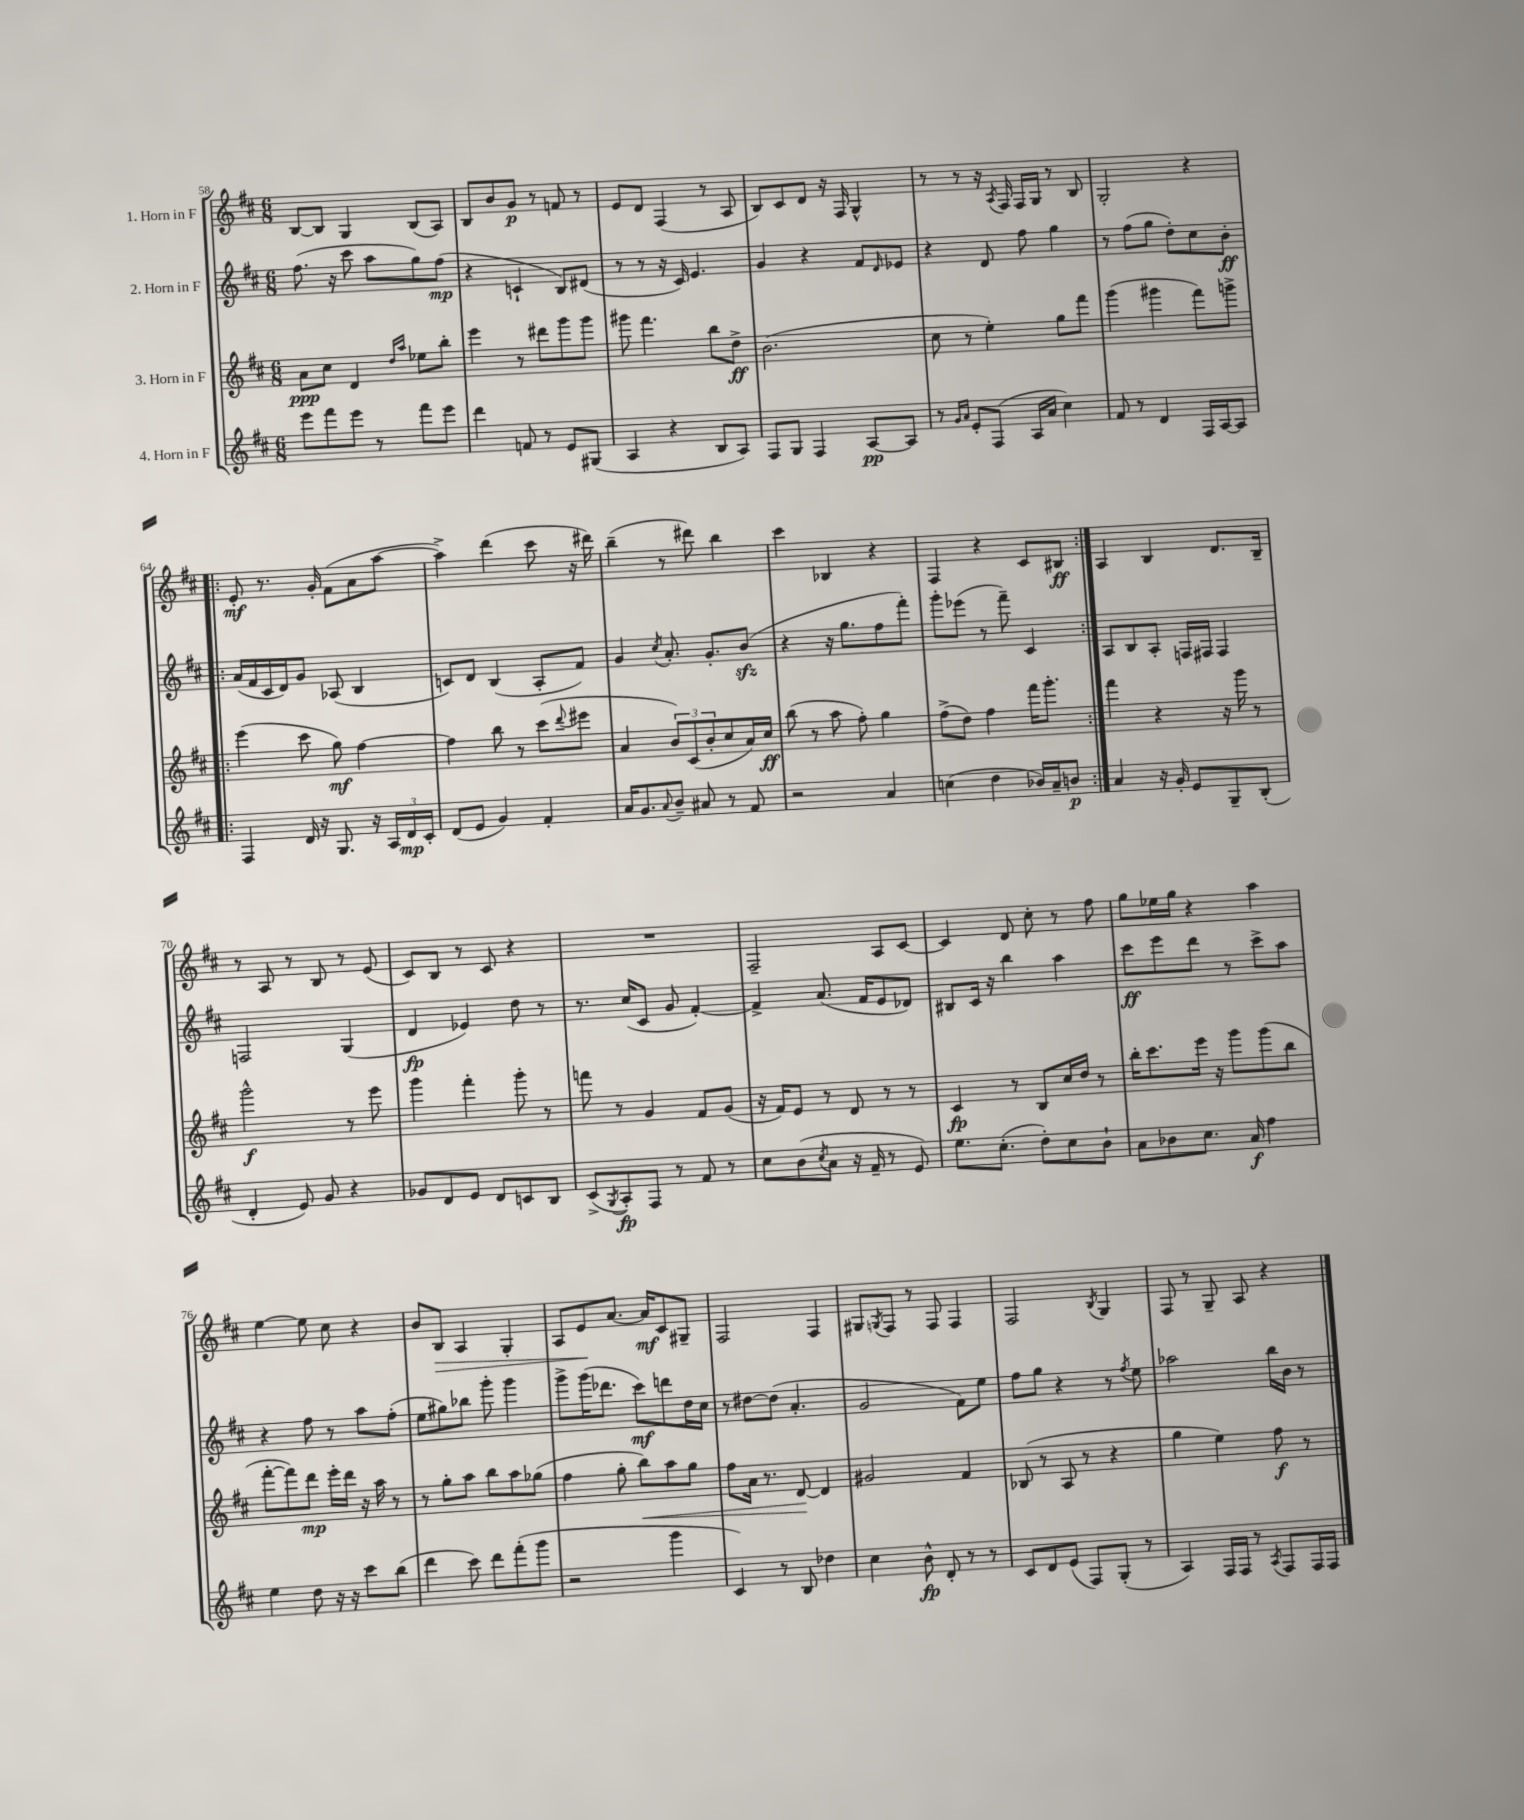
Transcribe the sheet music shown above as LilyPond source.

<<
\new StaffGroup <<
\new Staff = "s0" \with { instrumentName = "1. Horn in F" } {
    \clef treble \key d \major \numericTimeSignature \time 6/8
    b8~ b8 g4 b8( a8) |
    b8 b'8 g'8\p r8 f'8 r8 |
    e'8 d'8 fis4( r8 a8 |
    b8) cis'8 d'8 r16 fis16 g4-^ |
    r8 r8 r16 \acciaccatura { a8 } fis16 fis16 g16 r8 b8 |
    g2-. r4 |
    \repeat volta 2 { e'8-.\mf r8. g'16-. fis'8( a'8 a''8~ |
    a''4->) d'''4( cis'''8 r16 dis'''16) |
    b''4--( r8 dis'''8) b''4 |
    cis'''4 bes4 r4 |
    fis4 r4 cis'8 bis8\ff | }
    a4 b4 d'8. b16-- |
    r8 a8 r8 b8 r8 e'8( |
    cis'8) b8 r8 cis'8 r4 |
    R2. |
    fis2-- a8 cis'8~ |
    cis'4 d'8 cis''8-. r8 fis''8 |
    g''8 ees''16 g''16 r4 a''4 |
    e''4~ e''8 cis''8 r4 |
    b'8 b8\> a4 g4-. |
    a8 e'8\! a'8.~ a'16\mf cis'8 gis8-- |
    fis2 fis4 |
    gis8 \acciaccatura { g8 } fis8 r8 fis8 fis4 |
    fis2 \acciaccatura { b8 } g4 |
    fis8 r8 g8-- a8 r4 \bar "|." |
}
\new Staff = "s1" \with { instrumentName = "2. Horn in F" } {
    \clef treble \key d \major \numericTimeSignature \time 6/8
    fis''8.( r16 cis'''8 a''8 g''8) fis''8\mp( |
    r4 c'4-! b8) dis'8( |
    r8 r8 r16 cis'16) e'4. |
    g'4 r4 fis'8 \grace { d'16 } ees'8 |
    r4 d'8 fis''8 g''4 |
    r8 fis''8( g''8 d''8-.) cis''8 b'8-.\ff |
    \repeat volta 2 { a'16( fis'16 cis'16 d'16) g'8 aes8( b4 |
    c'8) d'8 b4( a8-. fis'8) |
    g'4 \acciaccatura { cis''8 } a'8.-. g'8.-. b'8\sfz( |
    r4 r16 g''8. fis''8 fis'''8-.) |
    g'''8-. ees'''8( r8 fis'''8--) cis'4 | }
    a8 b8 a8-. f16 fis16 fis4 |
    f2 g4( |
    d'4\fp ees'4) d''8 r8 |
    r8. cis''16( cis'8 g'8 fis'4~-.) |
    fis'4-> a'8.( fis'16 e'8 des'8) |
    bis8 cis'16 r16 b''4 a''4 |
    cis'''8\ff e'''8 d'''8 r8 cis'''8-> a''8 |
    r4 fis''8 r8 a''8 fis''8-.( |
    e''8 gis''8) bes''8 g'''8-. g'''4 |
    g'''8-> g'''16( des'''8. cis'''8\mf) d'''8 d''16 cis''16 |
    r8 dis''8~ dis''8( a'4.-. |
    g'2 fis'8) e''8 |
    fis''8 g''8 r4 r8 \acciaccatura { fis''8 } e''8 |
    aes''2 b''16 b'16 r8 \bar "|." |
}
\new Staff = "s2" \with { instrumentName = "3. Horn in F" } {
    \clef treble \key d \major \numericTimeSignature \time 6/8
    a'8\ppp cis''8 d'4 \grace { d''16 a''16 } ees''8 b''8-. |
    e'''4 r8 dis'''8 g'''8 g'''8 |
    gis'''8 fis'''4. b''8 d''8->\ff |
    b'2.( |
    cis''8 r8 e''4-.) g''8 fis'''8 |
    g'''4( gis'''4 fis'''8) g'''8-> |
    \repeat volta 2 { e'''4( cis'''8 g''8\mf) fis''4~ |
    fis''4 b''8 r8 cis'''8( \appoggiatura { d'''8 } eis'''8 |
    a'4 \tuplet 3/2 { b'8) cis'8( b'8-. } cis''8 a'16) cis''16\ff |
    b''8( r8 a''8 fis''8-.) g''4 |
    fis''8->( d''8) fis''4 fis'''16 g'''8.-. | }
    fis'''4 r4 r16 g'''16 r8 |
    g'''2-^\f r8 e'''8 |
    g'''4 fis'''4-. g'''8-. r8 |
    f'''8 r8 g'4 fis'8 g'8( |
    r16 fis'16) e'8 r8 d'8 r8 r8 |
    cis'4\fp r8 b8 cis''16 d''16 r8 |
    b''16-. cis'''8. e'''16 r16 g'''8 g'''8( b''8 |
    fis'''8~-. fis'''8) d'''8\mp e'''16-. d'''16 r16 a''16 r8 |
    r8 g''8-. a''8 b''8 a''8 ges''8( |
    fis''4 g''8-. b''8\<) a''8 g''8 |
    fis''8 a'16 r8. d'8~\! d'4 |
    gis'2 fis'4 |
    bes8( r8 a8 r8 r4 |
    g''4 e''4) fis''8\f r8 \bar "|." |
}
\new Staff = "s3" \with { instrumentName = "4. Horn in F" } {
    \clef treble \key d \major \numericTimeSignature \time 6/8
    e'''8 fis'''8 e'''8 r8 fis'''8 e'''8 |
    d'''4 f'8 r8 e'8 gis8( |
    a4 r4 b8 a8) |
    fis8 g8 fis4 a8~\pp a8 |
    r8 \grace { g'16 a'16 } e'8-. fis8( a16 a'16 cis''4) |
    fis'8 r8 d'4 fis16 a16~ a8 |
    \repeat volta 2 { fis4 d'16 r16 g8. r16 \tuplet 3/2 { a16 d'16\mp cis'16-. } |
    d'8( e'8 g'4) fis'4-. |
    a'16 g'8. \appoggiatura { a'8 } b'8-- ais'8 r8 fis'8 |
    r2 a'4 |
    c''4( d''4 bes'16) a'16-- b'8\p | }
    a'4 r16 g'16-. e'8 g8-- b8-.( |
    d'4-. e'8) g'8 r4 |
    ges'8 d'8 e'8 d'8 c'8 b8 |
    cis'8->( \acciaccatura { g8 } a8-.\fp) fis8 r8 fis'8 r8 |
    cis''8 b'8( \acciaccatura { cis''8 } a'8 r16 fis'16-- r8 e'8) |
    e''8. cis''8.-.( d''8-.) cis''8 b'8-! |
    a'8 bes'8 cis''8. a'16\f fis''4 |
    e''4 d''8 r16 r16 cis'''8 b''8( |
    d'''4 cis'''8) d'''8 fis'''8-.( g'''8 |
    r2 g'''4 |
    cis'4) r8 b8 des''4 |
    cis''4 b'8-^\fp d'8-. r8 r8 |
    cis'8 d'8 e'8( fis8) g8-.( r8 |
    a4) fis16 fis16 r8 \acciaccatura { a8 } fis8 fis16 fis16 \bar "|." |
}
>>
>>
\layout { \context { \Score currentBarNumber = #58 } }
